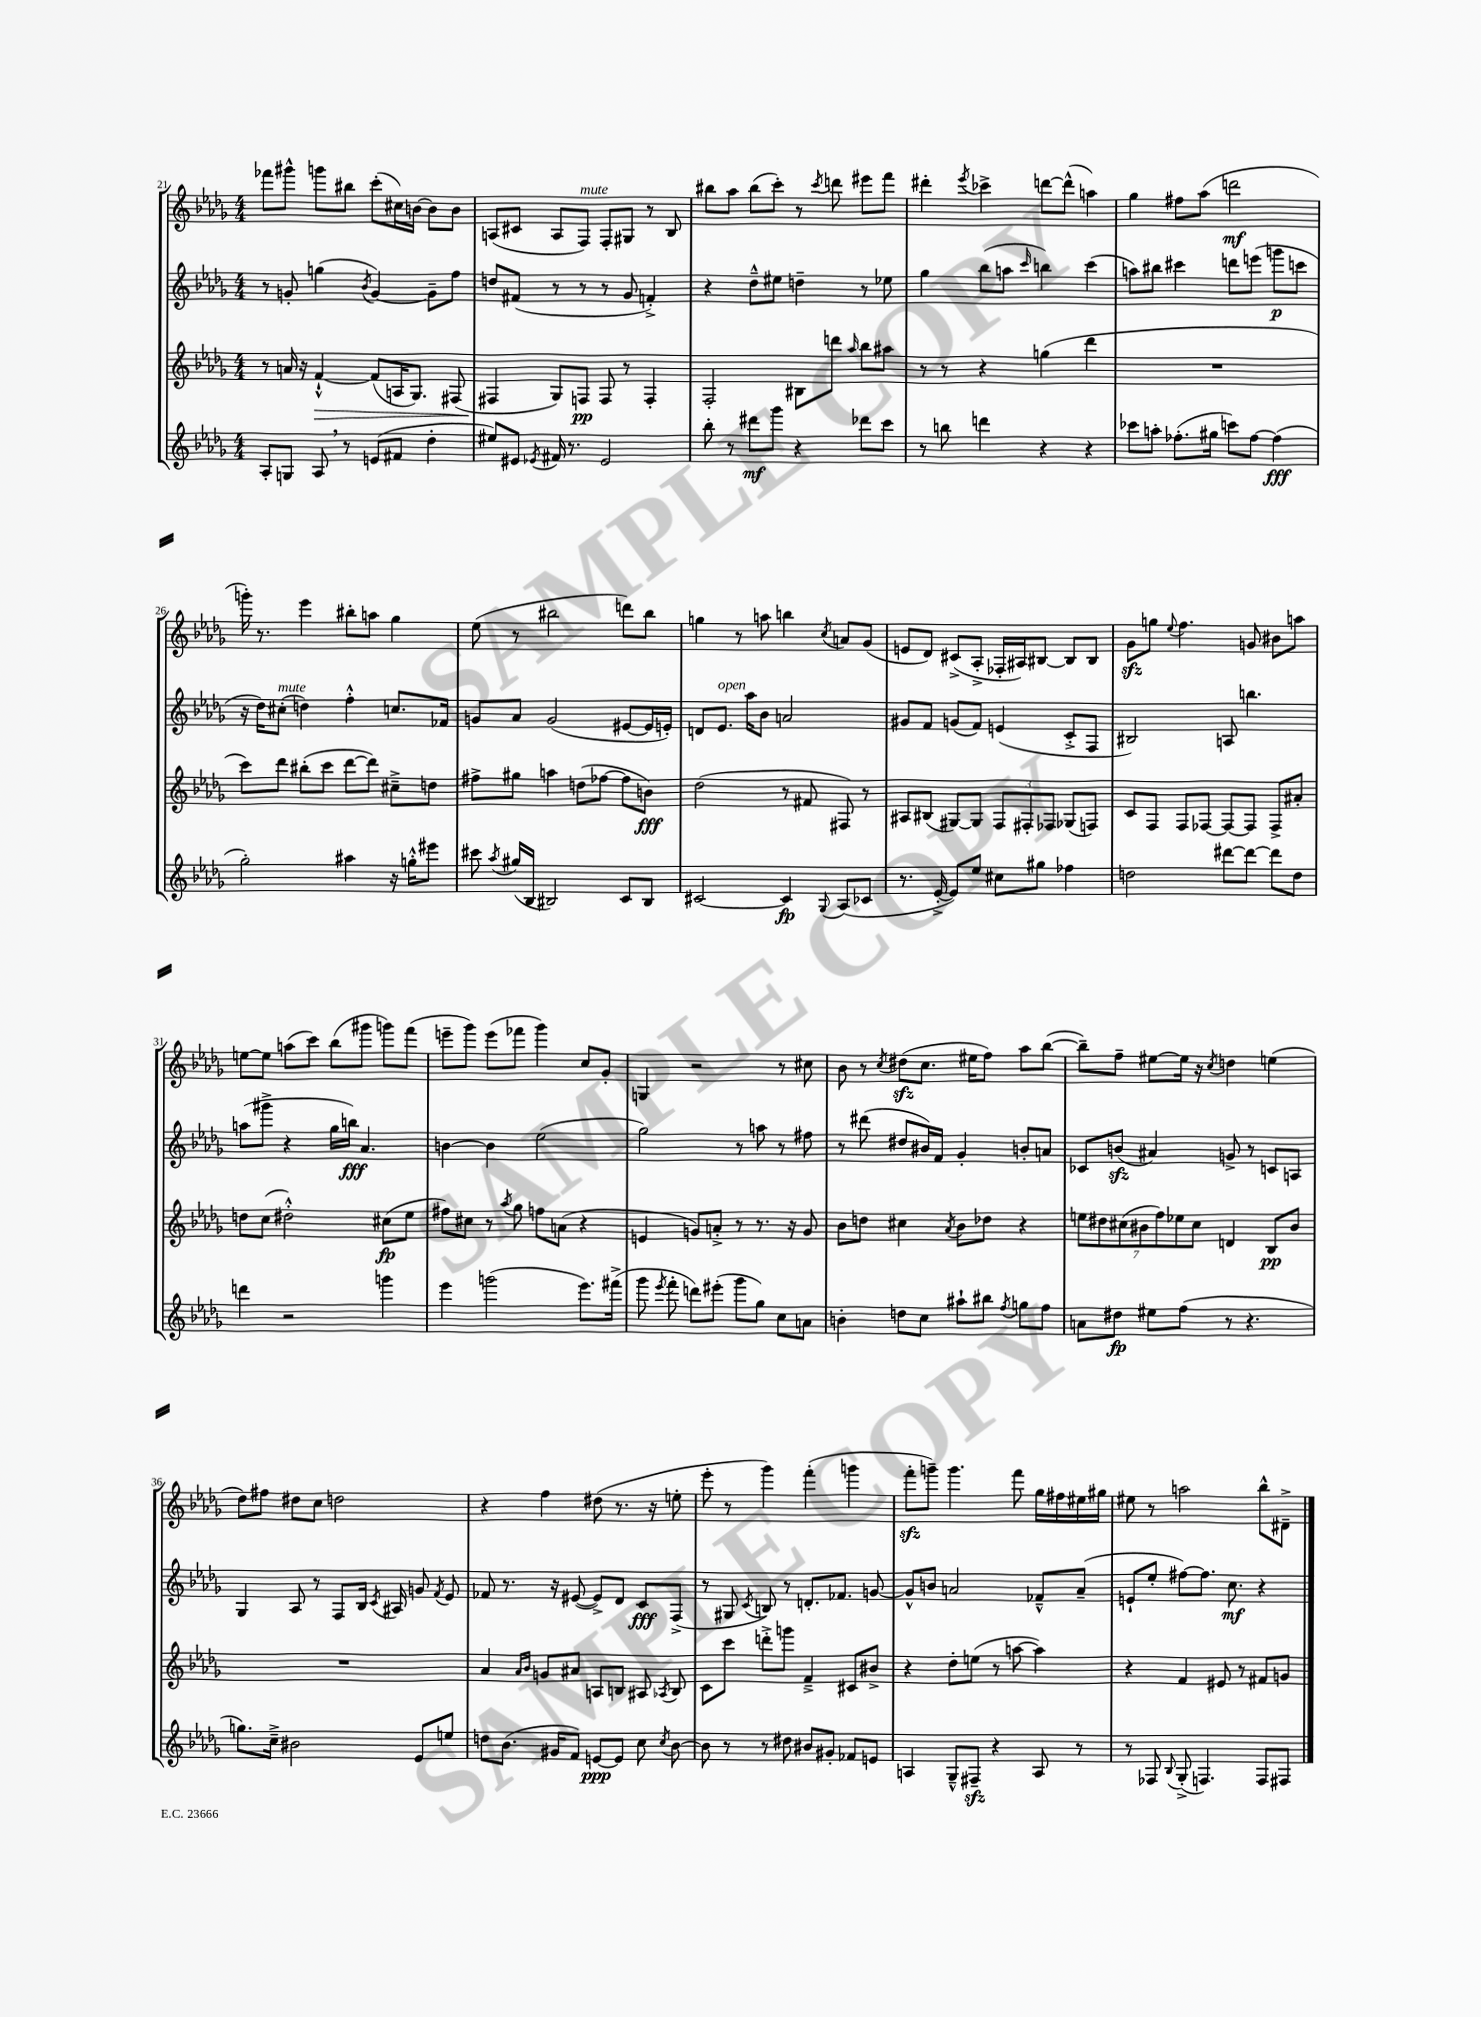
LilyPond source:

<<
\new StaffGroup <<
\new Staff = "s0" {
    \clef treble \key des \major \numericTimeSignature \time 4/4
    \autoBeamOff fes'''8[ gis'''8]-^ g'''8[ bis''8] c'''8[-.( cis''16) b'16]~ b'8[ b'8] |
    a8[( cis'8] a8[ f8]^\markup { \italic "mute" }) f8[-. gis8] r8 bes8 |
    bis''8[ aes''8] bis''8[( c'''8]-.) r8 \acciaccatura { c'''8 } d'''8 eis'''8[ f'''8] |
    dis'''4-. \acciaccatura { ees'''8 } ces'''4-> d'''8[~ d'''8]-^( a''4) |
    ges''4 fis''8[ aes''8]( d'''2\mf |
    g'''16-.) r8. ees'''4 bis''8[-. a''8] ges''4 |
    ees''8( r8 bis''2 d'''8[) bis''8] |
    g''4 r8 a''8 b''4 \acciaccatura { c''8 } a'8[ ges'8]( |
    e'8[ des'8]) cis'8[->( aes8]-.-> fes16[-. ais16) bis8]~ bis8[ bis8] |
    ges'8[\sfz g''8] \appoggiatura { ees''8 } f''4. g'8 bis'8[ a''8] |
    e''8[~ e''8] a''8[( c'''8]) bes''8[( gis'''8] g'''8[) f'''8]( |
    e'''8[-- ges'''8]) e'''8[( fes'''8] ges'''4) c''8[ ges'8]-. |
    g4 r2 r8 cis''8 |
    bes'8 r8 \acciaccatura { c''8 } dis''8[\sfz( c''8.] eis''16[ f''8]) aes''8[ bes''8]~( |
    bes''8[--) f''8]-- eis''8[~ eis''16] r16 \acciaccatura { c''8 } d''4 e''4( |
    des''8[) fis''8] dis''8[ c''8] d''2 |
    r4 f''4 dis''8( r8. r16 e''8-. |
    ees'''8-. r8 ges'''4) f'''4-.( g'''4 |
    f'''8[-.\sfz g'''8]--) g'''4. f'''8 ges''16[ fis''16 eis''16 gis''16] |
    eis''8 r8 a''2 bes''8[-^ dis'8]---> \bar "|." |
}
\new Staff = "s1" {
    \clef treble \key des \major \numericTimeSignature \time 4/4
    \autoBeamOff r8 g'8-. g''4( \acciaccatura { bes'8 } g'4~) g'8[-- f''8] |
    d''8[ fis'8]( r8 r8 r8 ges'8 f'4-.->) |
    r4 des''8[---^ eis''8] d''4-- r8 ees''8 |
    ges''4 bes''8[( a''8] \grace { c'''16 } b''4) c'''4( |
    a''8[) bis''8] cis'''4 d'''8[ e'''8]( g'''8[\p c'''8] |
    r16 des''16[) cis''8]-.^\markup { \italic "mute" }( d''4) f''4-.-^ c''8.[ fes'16] |
    g'8[ aes'8] g'2( eis'8[~ eis'16 e'16]-.) |
    d'8[ ees'8.]^\markup { \italic "open" } aes''16[ bes'8] a'2 |
    gis'8[ f'8] g'8[( f'8]) e'4( c'8[-.-> f8] |
    bis2) a8 b''4. |
    a''8[( gis'''8]-> r4 ges''16[ b''16]\fff) aes'4. |
    b'4~ b'4 ees''2( |
    ges''2) r8 a''8 r8 fis''8 |
    r8 dis'''8( dis''8[ bis'16) f'16] ges'4-. b'8[-. a'8] |
    ces'8[ b'8]\sfz( ais'4) g'8-> r8 c'8[ a8] |
    ges4 aes8 r8 f8[ bes16] \acciaccatura { c'8 } ais16 g'8 \acciaccatura { f'8 } ees'8 |
    fes'8 r8. r16 eis'8~( eis'8[->) des'8] c'8[\fff f8]->( |
    r8 gis8 \acciaccatura { c'8 } b8) r8 d'8.[-. fes'8.] g'8~ |
    g'8[-^ b'8] a'2 fes'8[---^ a'8]--( |
    e'8[-! ees''8]-. fis''8[~) fis''8.] c''8.\mf r4 \bar "|." |
}
\new Staff = "s2" {
    \clef treble \key des \major \numericTimeSignature \time 4/4
    \autoBeamOff r8 a'16 r16 f'4~-!-^\> f'8[( a16 ges8.]) fis8( |
    fis4\! ges8[) f8]\pp f8 r8 f4-. |
    f2-. bis8[ d'''8] \grace { aes''16 } bes''8[ ais''8] |
    r8 r8 r4 g''4( des'''4 |
    R1 |
    c'''8[) des'''8] bis''8[-.( c'''8] des'''8[~ des'''8]) cis''8[---> d''8] |
    fis''8[-> gis''8] a''4 d''8[( fes''8]~ fes''8[ b'8]\fff) |
    des''2( r8 fis'8 fis8) r8 |
    ais8[ bis8]( gis8[~) gis8] \tuplet 3/2 { f8[ fis8-. fes8] } ges8[( f8]) |
    c'8[ f8] f8[ fes8]~ fes8[~ fes8] fes8[-> ais'8]-. |
    d''8[ c''8]( dis''2-.-^) cis''8[\fp( ees''8] |
    fis''8[) cis''8] r8 \acciaccatura { aes''8 } ges''8 f''8[ a'8]( r4 |
    e'4 g'8[) a'8]-.-> r8 r8. r16 g'8 |
    bes'8[ d''8] cis''4 \acciaccatura { aes'8 } bes'8[ des''8] r4 |
    \tuplet 7/4 { e''8[ dis''8 cis''8( bis'8 f''8) ees''8 cis''8] } d'4 bes8[\pp bis'8] |
    R1 |
    aes'4 \grace { aes'16[ bes'16] } g'8[ ais'8] a8[ b8] ais8 \acciaccatura { aes8 } b8 |
    c'8[ c'''8] d'''8[-.-> g'''8] f'4---> cis'8[ bis'8]-> |
    r4 des''8[-. e''8]( r8 a''8~ a''4) |
    r4 f'4 eis'8 r8 fis'8[ g'8] \bar "|." |
}
\new Staff = "s3" {
    \clef treble \key des \major \numericTimeSignature \time 4/4
    \autoBeamOff aes8[-. g8] aes8 \breathe r8 e'8[( fis'8] des''4-. |
    eis''8[) eis'8] \acciaccatura { ees'8 } fis'16 r8. ees'2 |
    bes''8-. r8 dis'''8[\mf ges'''8] r4 des'''8[ c'''8] |
    r8 b''8 d'''4 r4 r4 |
    ces'''8[ a''8]-. fes''8.[-.( gis''16] c'''8[) fes''8]~ fes''4\fff( |
    ges''2-.) ais''4 r16 g''16[-.-^ eis'''8] |
    cis'''8 \acciaccatura { aes''8 } gis''16[( bes16] bis2) c'8[ bis8] |
    cis'2~ cis'4\fp \appoggiatura { ges8 } aes8[( ces'8] |
    r8. ees'16~-.-> ees'8[) ees''8] cis''8[ gis''8] fes''4 |
    d''2 dis'''8[~ dis'''8]~ dis'''8[ d''8] |
    d'''4 r2 g'''4 |
    ees'''4 g'''2( ees'''8.[) fis'''16]->( |
    ges'''8 \acciaccatura { ees'''8 } f'''8-. d'''8[) eis'''8]-.( ges'''8[ ges''8]) c''8[ a'8] |
    b'4-. d''8[ c''8] ais''8[-! bis''8] \acciaccatura { f''8 } g''8[ f''8] |
    a'8[ dis''8]\fp eis''8[ f''8]( r8 r4. |
    g''8.[) c''16]---> bis'2 ees'8[ e''8] |
    d''8[ bes'8.]( gis'16[ f'8]) e'8[~\ppp e'8] c''8 \acciaccatura { c''8 } bes'8~ |
    bes'8 r8 r8 dis''8 bis'8[ gis'8]-. fes'8[ e'8] |
    a4 ges8[---^ fis8]--\sfz r4 a8 r8 |
    r8 fes8 \appoggiatura { bes8 } ges8-.->( f4.) f8[ fis8] \bar "|." |
}
>>
>>
\layout { \context { \Score currentBarNumber = #21 } }
